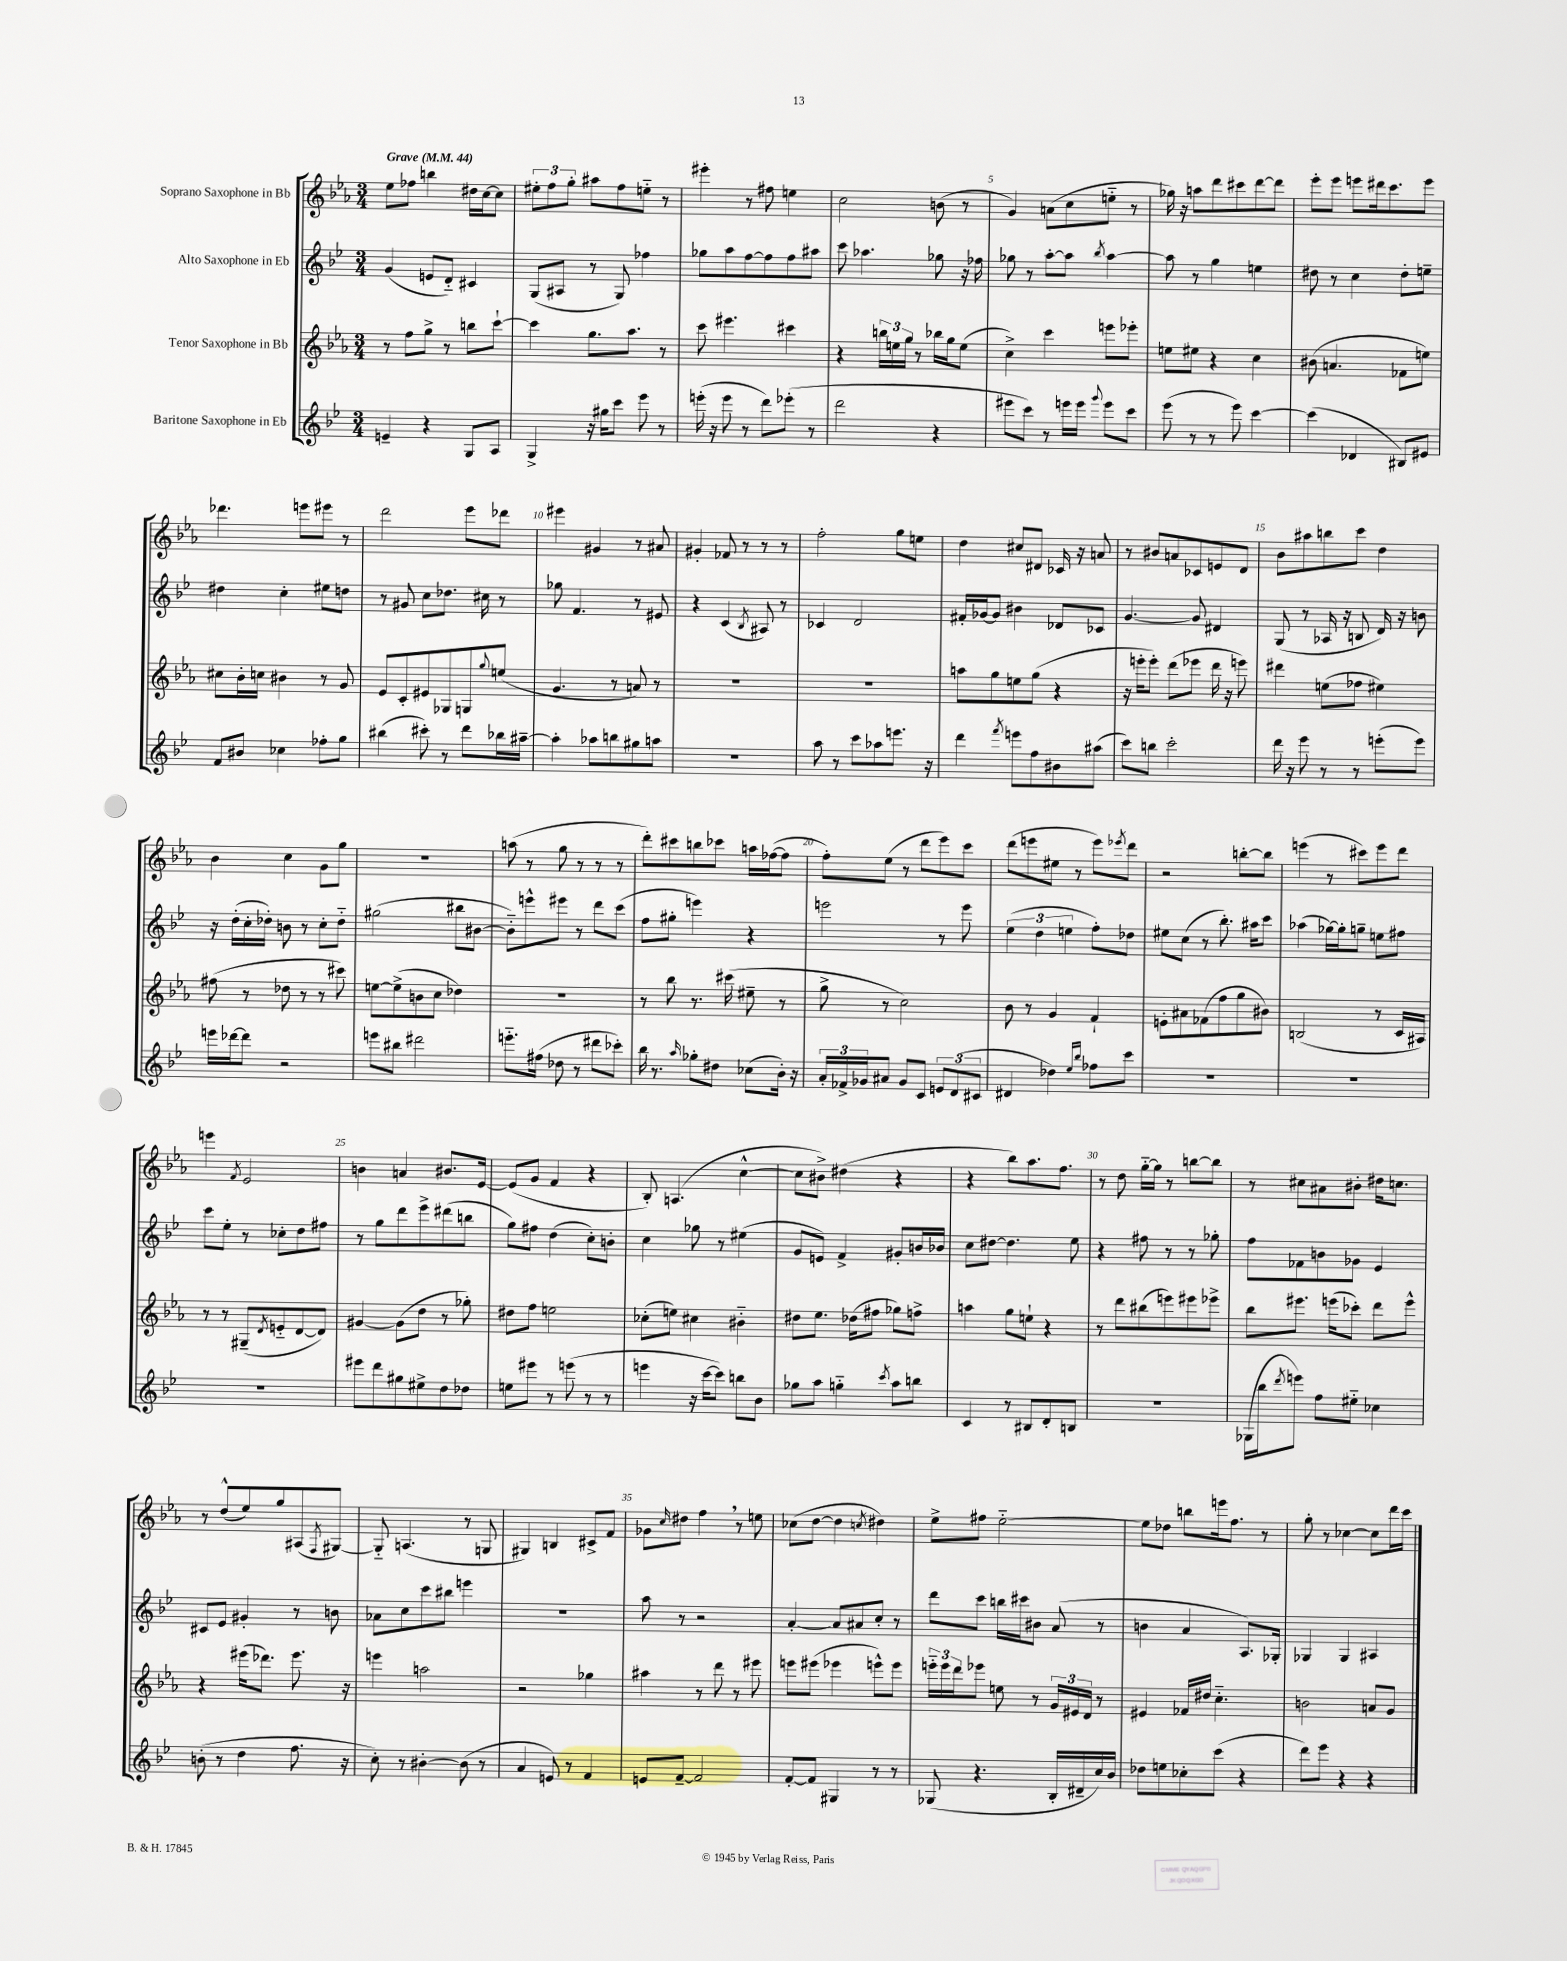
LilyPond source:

<<
\new StaffGroup <<
\new Staff = "s0" \with { instrumentName = "Soprano Saxophone in Bb" } {
    \clef treble \key ees \major \numericTimeSignature \time 3/4 \tempo "Grave" 4 = 44
    ees''8 fes''8 b''4 dis''16 c''16~ c''8 |
    \tuplet 3/2 { eis''8-. f''8 g''8-. } ais''8 f''8 e''8-_ r8 |
    eis'''4-. r8 fis''8 e''4 |
    c''2 b'8( r8 |
    g'4) a'8( c''8 e''8-_ r8 |
    ges''16) r16 a''8 d'''8 cis'''8 d'''8~ d'''8 |
    ees'''8-. ees'''8 e'''8 dis'''16 c'''8. e'''8 |
    des'''4. e'''8 eis'''8 r8 |
    d'''2 ees'''8 des'''8 |
    eis'''4 gis'4 r8 ais'8 |
    gis'4-. fes'8 r8 r8 r8 |
    f''2-. g''8 e''8 |
    d''4 cis''8 dis'8 ces'16 r16 a'8 |
    r8 bis'8 a'8 ces'8 e'8 d'8 |
    bes'8 ais''8 b''8 c'''8 d''4 |
    bes'4 c''4 g'8 g''8 |
    R2. |
    a''8( r8 g''8 r8 r8 r8 |
    d'''8-.) cis'''8 b''8 ces'''8 a''16 fes''16~( fes''8 |
    f''8-.) ees''8( r8 d'''8 ees'''8) c'''8 |
    d'''8( e'''8 eis''8 r8 e'''8) \acciaccatura { ees'''8 } d'''8 |
    r2 b''8~-. b''8 |
    e'''4( r8 cis'''8) e'''8 d'''8 |
    e'''4 \acciaccatura { f'8 } ees'2 |
    b'4 a'4 bis'8. ees'16~ |
    ees'8( g'8 f'4 r4 |
    bes8-.) a4.( c''4~-^ |
    c''8 bis'8->) dis''4( r4 |
    r4 bes''8) aes''8. f''8. |
    r8 d''8 g''16~-_ g''16 r8 b''8~ b''8 |
    r8 cis''8 ais'8 bis'8-. dis''16 c''8. |
    r8 d''8-^( ees''8) g''8 ais8( \acciaccatura { f8 } gis8~) |
    gis8-_ a4.( r8 g8 |
    gis4) b4 cis'8-> f'8 |
    ges'8 \grace { c''16 } dis''8 f''4 \breathe r8 e''8 |
    ces''8( d''8~ d''4 \acciaccatura { c''8 } dis''4) |
    ees''8-> fis''8 ees''2~-_ |
    ees''8 des''8 b''8 e'''16 f''8. r8 |
    g''8-. r8 ces''4~ ces''8 d'''16 c'''16 \bar "|." |
}
\new Staff = "s1" \with { instrumentName = "Alto Saxophone in Eb" } {
    \clef treble \key bes \major \numericTimeSignature \time 3/4
    g'4( e'8 d'8-_) cis'4 |
    g8( ais8 r8 g8) fes''4 |
    ges''8 a''8 f''8~ f''8 f''8 ais''8 |
    c'''8 aes''4. ges''8 r16 fes''16 |
    ges''8 r8 a''8~-. a''8 \acciaccatura { bes''8 } a''4~ |
    a''8 r8 g''4 e''4 |
    dis''8 r8 c''4 dis''8-. e''8-- |
    dis''4 c''4-. eis''8 d''8 |
    r8 gis'8 c''8 des''8. cis''16 r8 |
    ges''8 f'4. r8 eis'8 |
    r4 c'4( \acciaccatura { bes8 } ais8) r8 |
    ces'4 d'2 |
    fis'16-. ges'16~ ges'8 bis'4 des'8 ces'8 |
    g'4.~ g'8 dis'4 |
    g8( r8 aes16 r16 b8 d'16) r16 b'8 |
    r16 d''16-.( c''16-. des''16-.) b'8 r8 c''8-. des''8-_ |
    gis''2( bis''8 bis'8~ |
    bis'8-_) e'''8-^ eis'''8 r8 d'''8 c'''8( |
    f''8 gis''8-. e'''4) r4 |
    e'''2 r8 e'''8 |
    \tuplet 3/2 { ees''4( d''4 e''4 } f''8-.) des''8 |
    eis''8 c''8( r8 bes''8.-.) ais''16 c'''8 |
    aes''4( ges''16~) ges''16-. g''8-- e''8 fis''8 |
    c'''8 ees''8-. r8 ces''8-. d''8 fis''8 |
    r8 g''8 d'''8 ees'''8-> dis'''8( b''8 |
    g''8) fis''8 d''4( c''8-.) b'8-. |
    c''4 ges''8 r8 eis''4( |
    g'8 e'8) f'4-> gis'8-. b'16 bes'16 |
    c''8 dis''8~ dis''4. ees''8 |
    r4 fis''8 r8 r8 ges''8-. |
    f''8 fes'8 b'8 ges'8 ees'4 |
    cis'8 ees'8 gis'4-. r8 b'8 |
    aes'8 c''8 c'''8 bis''8 e'''4 |
    R2. |
    a''8 r8 r2 |
    a'4~-. a'8 ais'8 c''8-. r8 |
    d'''8 c'''8 b''16 cis'''16 bis'8 a'8( r8 |
    b'4 a'4 a8.) ges16-. |
    ges4 ges4 ais4 \bar "|." |
}
\new Staff = "s2" \with { instrumentName = "Tenor Saxophone in Bb" } {
    \clef treble \key ees \major \numericTimeSignature \time 3/4
    r8 f''8 g''8-> r8 b''8 c'''8~-! |
    c'''4 g''8. aes''8. r8 |
    c'''8 eis'''4. cis'''4 |
    r4 \tuplet 3/2 { b''16 e''16 g''16 } r8 bes''16 g''16 e''8( |
    c''4->) c'''4 e'''8 ees'''8-. |
    e''8 eis''8 r4 c''4 |
    bis'8( a'4. fes'8 e''8) |
    cis''8 bes'16-. c''16 bis'4 r8 g'8 |
    ees'8 c'8-. eis'8 ges8 g8 \appoggiatura { g''8 } e''8( |
    g'4. r8 a'8) r8 |
    R2. |
    R2. |
    a''8 g''8 e''8 g''8( r4 |
    r16 e'''16-. e'''8-.) d'''8( ees'''8 d'''16 r16 e'''8) |
    dis'''4 e''8( fes''8 eis''4) |
    fis''8( r8 des''8 r8 r8 cis'''8) |
    e''8~ e''8->( b'8 c''8 des''4) |
    R2. |
    r8 bes''8 r8. cis'''16( eis''8-- r8 |
    g''8-> r8 c''2) |
    bes'8 r8 g'4 f'4-! |
    e'8-. ais'8 fes'8( f''8 g''8 bis'8) |
    b2( r8 c'16 ais16) |
    r8 r8 gis8--( \acciaccatura { d'8 } e'8-_ d'8~ d'8) |
    gis'4~ gis'8( d''8 r8 ges''8-.) |
    dis''8 f''8 e''2 |
    ces''8-.( e''8) cis''4 bis'4-_ |
    dis''8 ees''8. des''16( fis''8 ges''8) f''8-> |
    a''4 g''8 e''8-! r4 |
    r8 d'''8 bis''8( e'''8) eis'''8 ees'''8-> |
    bes''8 eis'''8. e'''16( ces'''8-.) d'''8 e'''8-^ |
    r4 eis'''16( des'''8.) eis'''8. r16 |
    e'''4 a''2 |
    r2 ges''4 |
    ais''4 r8 d'''8 r8 eis'''8 |
    e'''8 eis'''8( ees'''4 e'''8-^) e'''8 |
    \tuplet 3/2 { e'''16-_ e'''16 d'''16 } ees'''8 e''8 r8 \tuplet 3/2 { g'16 eis'16 d'16 } r8 |
    eis'4 fes'16 dis''16 c''4.-_ |
    b'2 a'8 g'8 \bar "|." |
}
\new Staff = "s3" \with { instrumentName = "Baritone Saxophone in Eb" } {
    \clef treble \key bes \major \numericTimeSignature \time 3/4
    e'4-- r4 g8 a8 |
    g4-> r16 gis''16 c'''8 ees'''8 r8 |
    e'''16-.( r16 e'''8 r8 d'''8) ees'''8-.( r8 |
    d'''2 r4 |
    eis'''8 c'''8) r8 e'''16 e'''16 \appoggiatura { g'''8 } e'''8 c'''8 |
    ees'''8( r8 r8 ees'''8) c'''4~ |
    c'''4( des'4 bis8) eis'8 |
    f'8 bis'8 ces''4 fes''8-. g''8 |
    bis''4( cis'''8-.) r8 d'''8 bes''16 ais''16~-- |
    ais''4-. aes''8 b''8 gis''8 a''8 |
    R2. |
    a''8 r8 c'''8 aes''8 e'''8. r16 |
    d'''4 \acciaccatura { f'''8 } e'''8 f''8 bis'8 ais''8( |
    c'''8) b''8 c'''2-. |
    d'''16 r16 ees'''8 r8 r8 e'''8-.( e'''8) |
    e'''16 des'''16~ des'''8 r2 |
    e'''8 bis''8 dis'''2 |
    e'''8.-_ fis''16( des''8 r8 dis'''8 ces'''8-.) |
    bes''16 r8. \grace { a''16 } ges''8-. dis''8 ces''8( bes'16-.) r16 |
    \tuplet 3/2 { a'16-. fes'16-> ges'16 } ais'8 ges'8 c'8 \tuplet 3/2 { e'8 d'8( cis'8 } |
    dis'4 des''4) \grace { ees''16 bes''16 } fes''8 c'''8 |
    R2. |
    R2. |
    R2. |
    eis'''8 d'''8 gis''8 eis''8-> d''8 des''8 |
    e''8 eis'''8 r8 e'''8( r8 r8 |
    e'''4 r16 c'''16~ c'''8) b''8 bes'8 |
    ges''8 a''8 g''4-_ \acciaccatura { c'''8 } a''8 b''8 |
    c'4 r8 bis8 d'8-. b8 |
    R2. |
    ges16( bes''16 \acciaccatura { d'''8 } e'''8) f''8 eis''8-_ ces''4 |
    b'8-.( r8 d''4 f''8. r16 |
    c''8-.) r8 bis'4~-. bis'8( r8 |
    a'4 e'8) r8 f'4 |
    e'8 f'8~-- f'2 |
    f'8~-. f'8 gis4 r8 r8 |
    ges8( r4. bes16-. dis'16-- c''16) bes'16 |
    des''8 e''8 ces''8-. c'''8( r4 |
    d'''8) ees'''8 r4 r4 \bar "|." |
}
>>
>>
\layout { \context { \Score \override BarNumber.break-visibility = ##(#f #t #t) barNumberVisibility = #(every-nth-bar-number-visible 5) } }
